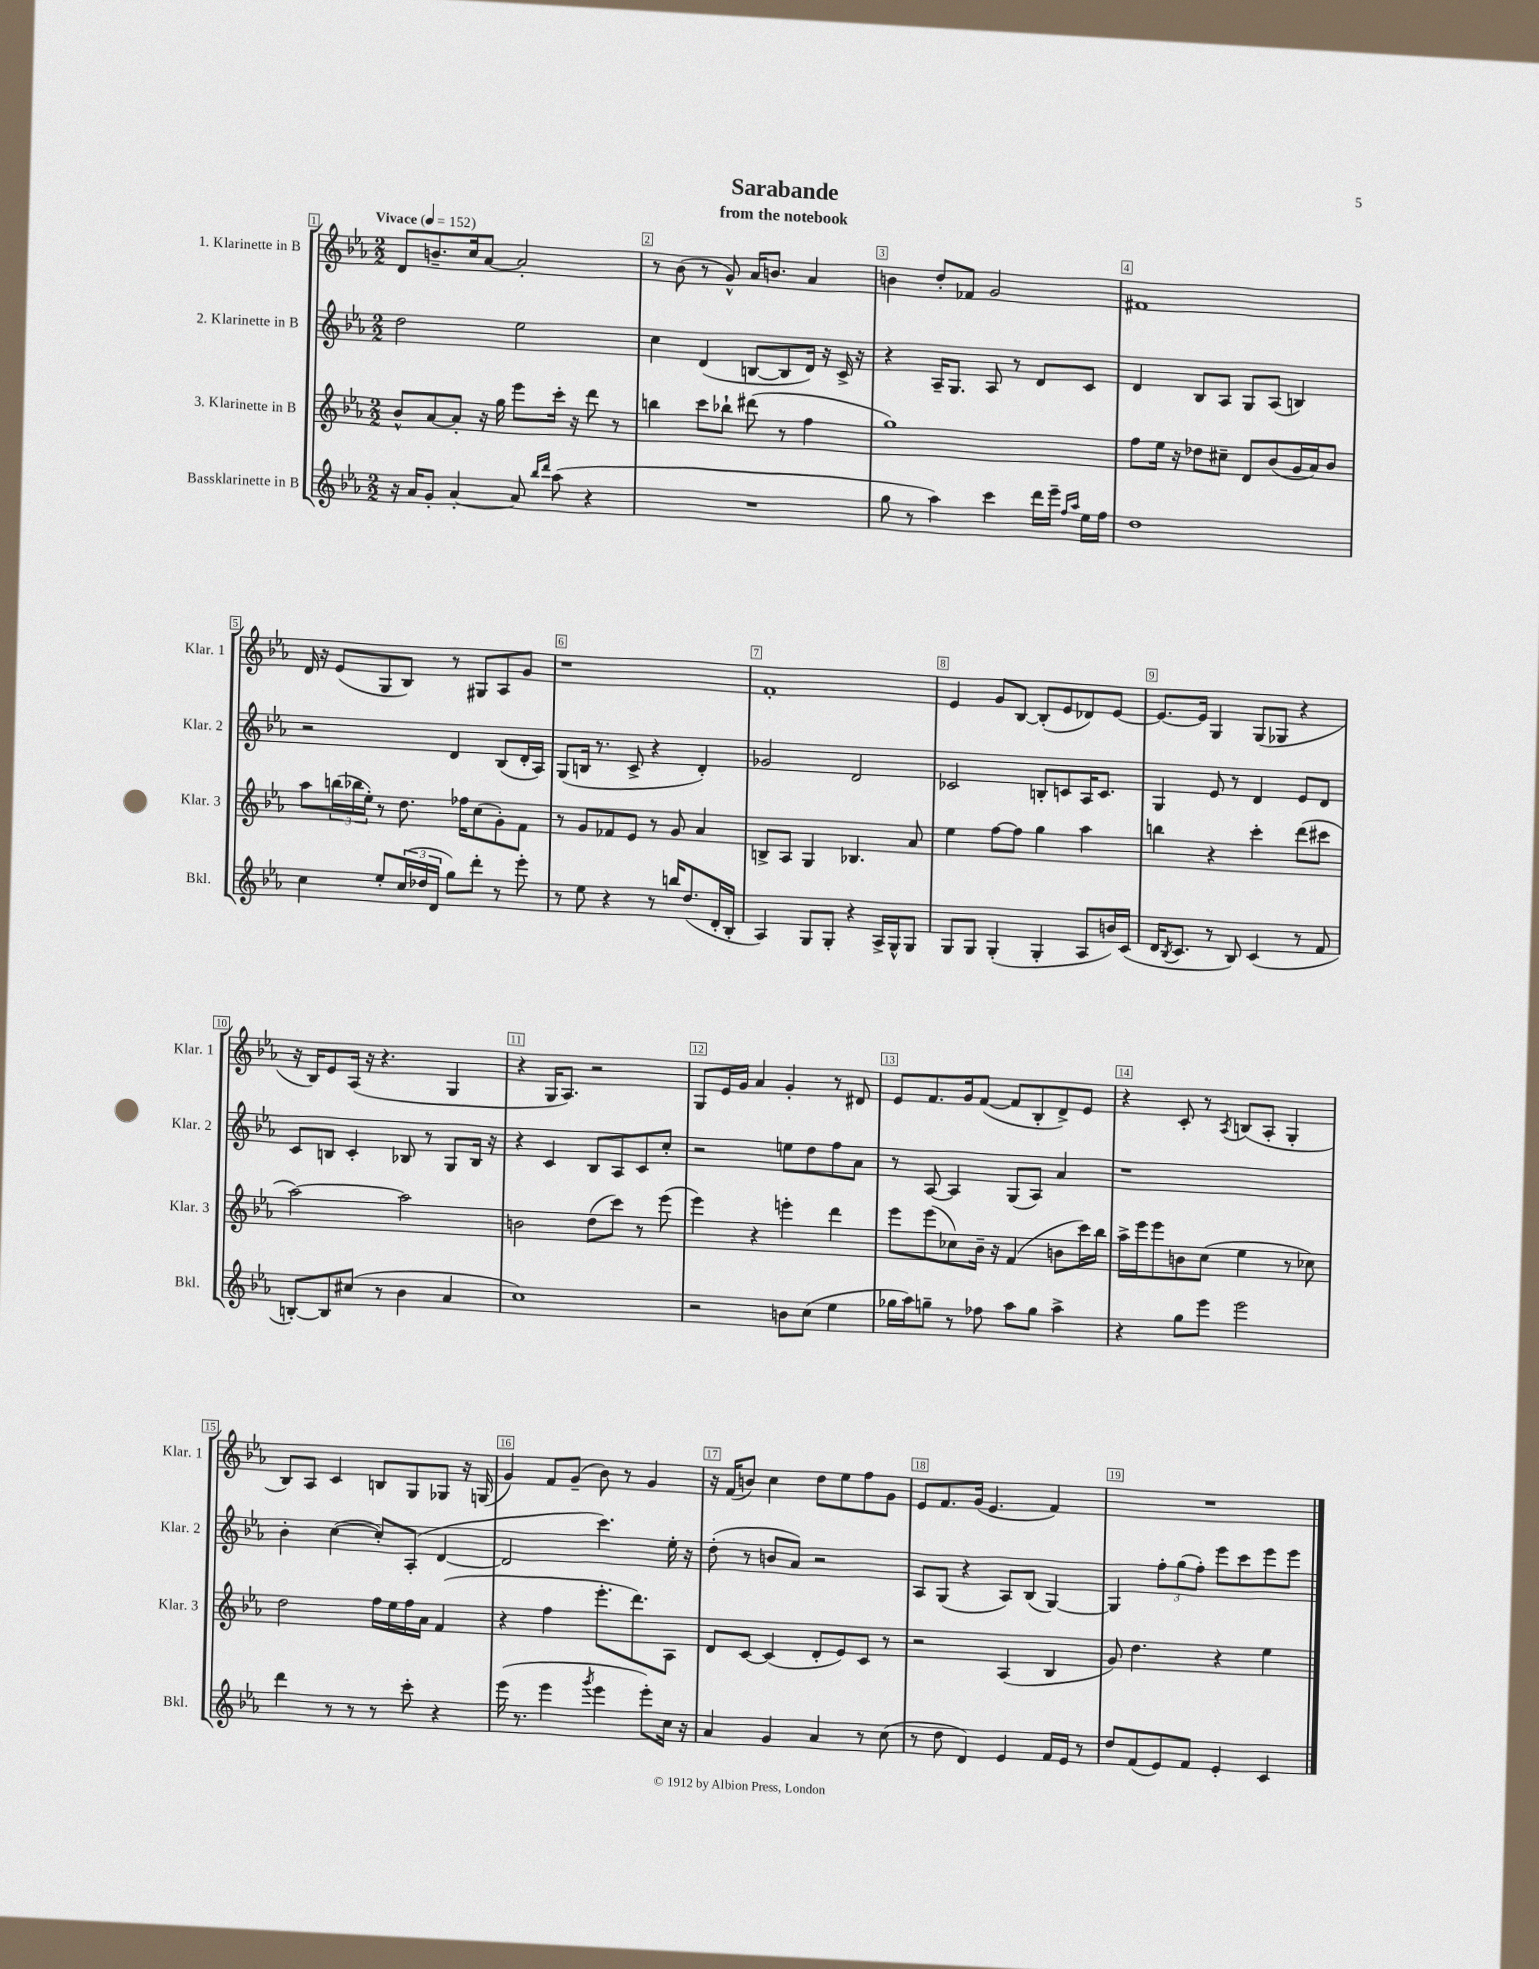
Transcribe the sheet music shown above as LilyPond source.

\header { title = "Sarabande" subtitle = "from the notebook" }
<<
\new StaffGroup <<
\new Staff = "s0" \with { instrumentName = "1. Klarinette in B" shortInstrumentName = "Klar. 1" } {
    \clef treble \key ees \major \numericTimeSignature \time 2/2 \tempo "Vivace" 4 = 152
    d'8 b'8.-- c''16 aes'8~ aes'2-. |
    r8 bes'8( r8 g'8-^) aes'16 b'8. aes'4 |
    b'4 d''8-. fes'8 g'2 |
    fis'1 |
    d'16 r16 ees'8( g8 bes8) r8 gis8 aes8 g'8 |
    r1 |
    f'1-. |
    ees'4 g'8 bes8~ bes8-.( ees'8 des'8) ees'8~ |
    ees'8.~ ees'16 g4 g8( ges8 r4 |
    r16 bes16) ees'8 aes16( r16 r4. g4 |
    r4 g16 aes8.) r2 |
    g8 ees'16 g'16 aes'4 g'4-. r8 dis'8 |
    ees'8 f'8. g'16 f'8~( f'8 bes8-. d'8->) ees'8 |
    r4 c'8-. r8 \acciaccatura { aes8 } b8( aes8-. g4-. |
    bes8) aes8 c'4 b8 g8 ges8 r16 g16( |
    g'4) f'8 g'8--( bes'8) r8 g'4 |
    r16 f'16( b'8) c''4 d''8 ees''8 f''8 g'8 |
    ees'8 f'8. g'16( ees'4. f'4) |
    R1 \bar "|." |
}
\new Staff = "s1" \with { instrumentName = "2. Klarinette in B" shortInstrumentName = "Klar. 2" } {
    \clef treble \key ees \major \numericTimeSignature \time 2/2
    d''2 ees''2 |
    c''4 d'4( b8~ b8 d'16) r16 c'16-> r16 |
    r4 aes16-- g8. aes8 r8 d'8 c'8 |
    d'4 bes8 aes8 g8 aes8( b4) |
    r2 d'4 bes8( d'16-. aes16) |
    g8( b16 r8. c'8-> r4 d'4-.) |
    ges'2 d'2 |
    ces'2 b8-. c'8 aes16 c'8. |
    g4 ees'8 r8 d'4 ees'8 d'8 |
    c'8 b8 c'4-. bes8 r8 g8 bes16 r16 |
    r4 c'4 bes8 aes8 c'8 c''8-. |
    r2 e''8 d''8 f''8 aes'8 |
    r8 aes8~ aes4 g8( aes8) aes'4 |
    r1 |
    bes'4-. c''4~( c''8-.) aes8-.( d'4~ |
    d'2 c'''4.) ees''16-. r16 |
    d''8-.( r8 b'8 aes'8) r2 |
    aes8 g8( r4 aes8) bes8( g4~) |
    g4 \tuplet 3/2 { f''8-. g''8( f''8-.) } ees'''8 c'''8 ees'''8 ees'''8 \bar "|." |
}
\new Staff = "s2" \with { instrumentName = "3. Klarinette in B" shortInstrumentName = "Klar. 3" } {
    \clef treble \key ees \major \numericTimeSignature \time 2/2
    bes'8-^ aes'8~ aes'8-. r16 g''16 ees'''8 c'''16-. r16 d'''8 r8 |
    b''4 c'''8 bes''8-! dis'''8( r8 f''4 |
    g''1) |
    f''8 ees''16 r16 des''8 cis''8-- d'8 bes'8( g'16 aes'16) bes'8 |
    aes''8 \tuplet 3/2 { b''16( bes''16 ees''16-.) } r8 d''8. fes''16 c''8( g'8-.) f'8 |
    r8 g'8 fes'8 ees'8 r8 g'8 aes'4 |
    b8-> aes8 g4 bes4. aes'8 |
    ees''4 f''8~ f''8 g''4 aes''4 |
    b''4 r4 c'''4-. d'''8( cis'''8 |
    aes''2~) aes''2 |
    b'2 d''8( c'''8) r8 ees'''8( |
    ees'''4) r4 e'''4-. d'''4 |
    ees'''8 ees'''8( ces''8) bes'16-- r16 f'4( b'8 c'''16) bes''16 |
    aes''16-> ees'''16 ees'''8 b'8 c''8( ees''4 r8 ces''8) |
    d''2 f''16 ees''16 f''16 aes'16 f'4( |
    r4 f''4 ees'''8.-. d'''8.) aes8 |
    d'8 c'8~ c'4( d'8-. ees'8) c'8 r8 |
    r2 aes4( bes4 |
    g'8) d''4. r4 ees''4 \bar "|." |
}
\new Staff = "s3" \with { instrumentName = "Bassklarinette in B" shortInstrumentName = "Bkl." } {
    \clef treble \key ees \major \numericTimeSignature \time 2/2
    r16 aes'16 g'8-. aes'4~-. aes'8 \grace { bes''16 d'''16 } aes''8( r4 |
    R1 |
    g''8 r8 aes''4) c'''4 d'''16 ees'''16-- \grace { f''16 aes''16 } ees''16 f''16 |
    d''1 |
    c''4 ees''8-. \tuplet 3/2 { c''16( des''16 d'16 } g''8) d'''8-. r8 ees'''8-. |
    r8 ees''8 r4 r8 b''16 d''8.( d'16-. bes16-. |
    aes4) g8 g8-. r4 aes16-> g16-^ g8 |
    g8 g8 g4-.( g4-. aes8 b'16) c'16( |
    d'16 \acciaccatura { bes8 } c'8. r8 bes8) c'4( r8 f'8 |
    b8~-.) b8 cis''8( r8 bes'4 aes'4 |
    c''1) |
    r2 b'8 c''8( ees''4 |
    ges''16 aes''16) g''8-- r8 fes''8 aes''8 g''8 aes''4-> |
    r4 g''8 ees'''8 ees'''2 |
    d'''4 r8 r8 r8 c'''8-. r4 |
    ees'''16( r8. ees'''4 \acciaccatura { g'''8 } ees'''4 ees'''8-.) c''16 r16 |
    aes'4 g'4 aes'4 r8 c''8( |
    r8 d''8 d'4) ees'4 f'16 ees'16 r8 |
    d''8 f'8( ees'8) f'8 ees'4-. c'4 \bar "|." |
}
>>
>>
\layout { \context { \Score \override BarNumber.break-visibility = ##(#f #t #t) barNumberVisibility = #all-bar-numbers-visible \override BarNumber.stencil = #(make-stencil-boxer 0.1 0.3 ly:text-interface::print) } }
